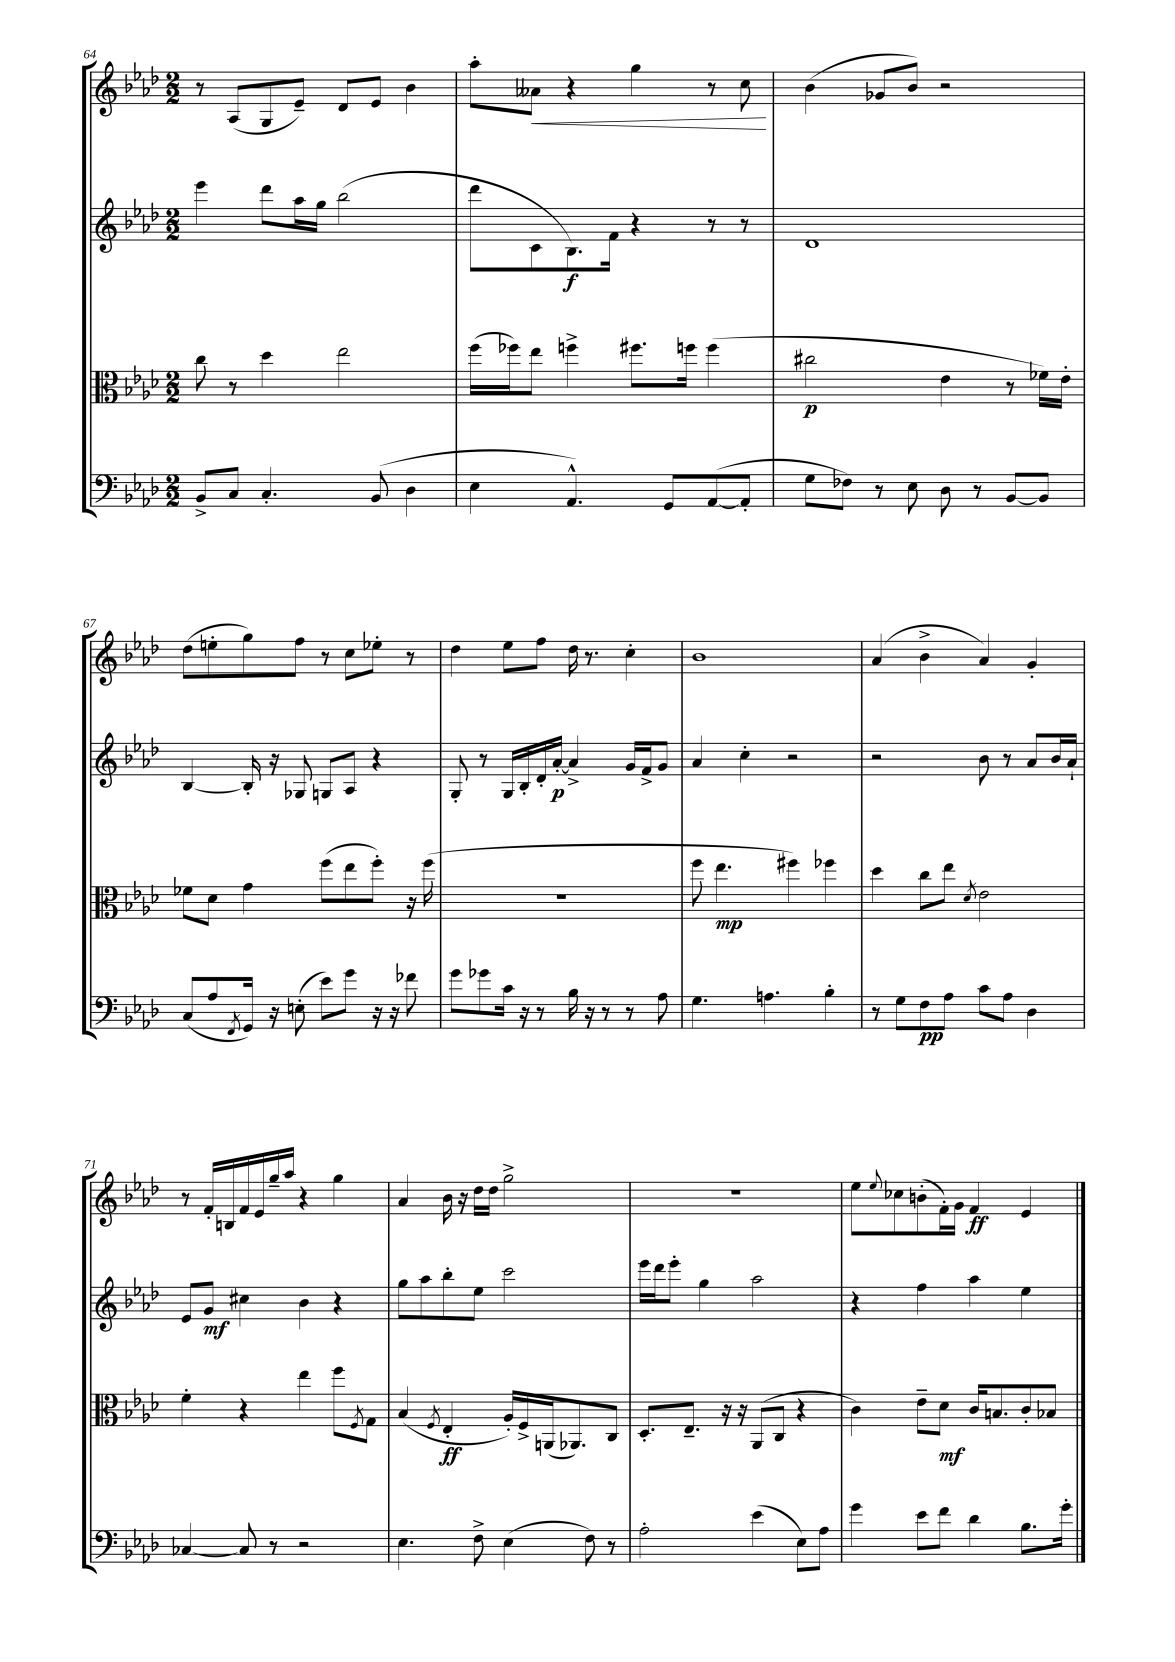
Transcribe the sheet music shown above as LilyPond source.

<<
\new StaffGroup <<
\new Staff = "s0" {
    \clef treble \key aes \major \numericTimeSignature \time 2/2
    r8 aes8( g8 ees'8--) des'8 ees'8 bes'4 |
    aes''8-. aeses'8\< r4 g''4 r8 c''8\! |
    bes'4( ges'8 bes'8) r2 |
    des''8( e''8-. g''8) f''8 r8 c''8 ees''8-. r8 |
    des''4 ees''8 f''8 des''16 r8. c''4-. |
    bes'1 |
    aes'4( bes'4-> aes'4) g'4-. |
    r8 f'16-. b16 f'16 ees'16 g''16-- aes''16 r4 g''4 |
    aes'4 bes'16 r16 des''16 des''16 g''2-> |
    R1 |
    ees''8 \appoggiatura { ees''8 } ces''8 b'8-.( f'16-.) g'16 f'4\ff ees'4 \bar "|." |
}
\new Staff = "s1" {
    \clef treble \key aes \major \numericTimeSignature \time 2/2
    ees'''4 des'''8 aes''16 g''16 bes''2( |
    des'''8 c'8 bes8.\f) f'16 r4 r8 r8 |
    des'1 |
    bes4~ bes16-. r16 ges8 g8 aes8 r4 |
    g8-. r8 g16 bes16-. des'16-. aes'16~-.\p aes'4-> g'16 f'16-> g'8 |
    aes'4 c''4-. r2 |
    r2 bes'8 r8 aes'8 bes'16 aes'16-! |
    ees'8 g'8\mf cis''4 bes'4 r4 |
    g''8 aes''8 bes''8-. ees''8 c'''2 |
    ees'''16 des'''16 ees'''8-. g''4 aes''2 |
    r4 f''4 aes''4 ees''4 \bar "|." |
}
\new Staff = "s2" {
    \clef alto \key aes \major \numericTimeSignature \time 2/2
    c''8 r8 des''4 ees''2 |
    f''16( fes''16) ees''8 f''4-> fis''8. f''16 f''4( |
    cis''2\p ees'4 r8 fes'16) ees'16-. |
    fes'8 des'8 g'4 f''8( ees''8 f''8-.) r16 f''16( |
    R1 |
    f''8 ees''4.\mp fis''4) fes''4 |
    des''4 c''8 ees''8 \acciaccatura { des'8 } ees'2 |
    f'4-. r4 ees''4 f''8 \acciaccatura { f8 } g8 |
    bes4( \acciaccatura { f8 } ees4-.\ff aes16-.) f16-> a,16( aes,8.) c8 |
    des8.-. ees8.-- r16 r16 aes,8( c8 r4 |
    c'4) ees'8-- des'8\mf c'16 b8. c'8-. bes8 \bar "|." |
}
\new Staff = "s3" {
    \clef bass \key aes \major \numericTimeSignature \time 2/2
    bes,8-> c8 c4.-. bes,8( des4 |
    ees4 aes,4.-^) g,8 aes,8~( aes,8-. |
    g8 fes8) r8 ees8 des8 r8 bes,8~ bes,8 |
    c8( aes8 \acciaccatura { f,8 } g,16) r16 e8-.( ees'8) g'8 r16 r16 fes'8 |
    g'8 ges'8 c'16 r16 r8 bes16 r16 r8 r8 aes8 |
    g4. a4. bes4-. |
    r8 g8 f8\pp aes8 c'8 aes8 des4 |
    ces4~ ces8 r8 r2 |
    ees4. f8-> ees4( f8) r8 |
    aes2-. ees'4( ees8) aes8 |
    g'4 ees'8 f'8 des'4 bes8. g'16-. \bar "|." |
}
>>
>>
\layout { \context { \Score currentBarNumber = #64 } }
